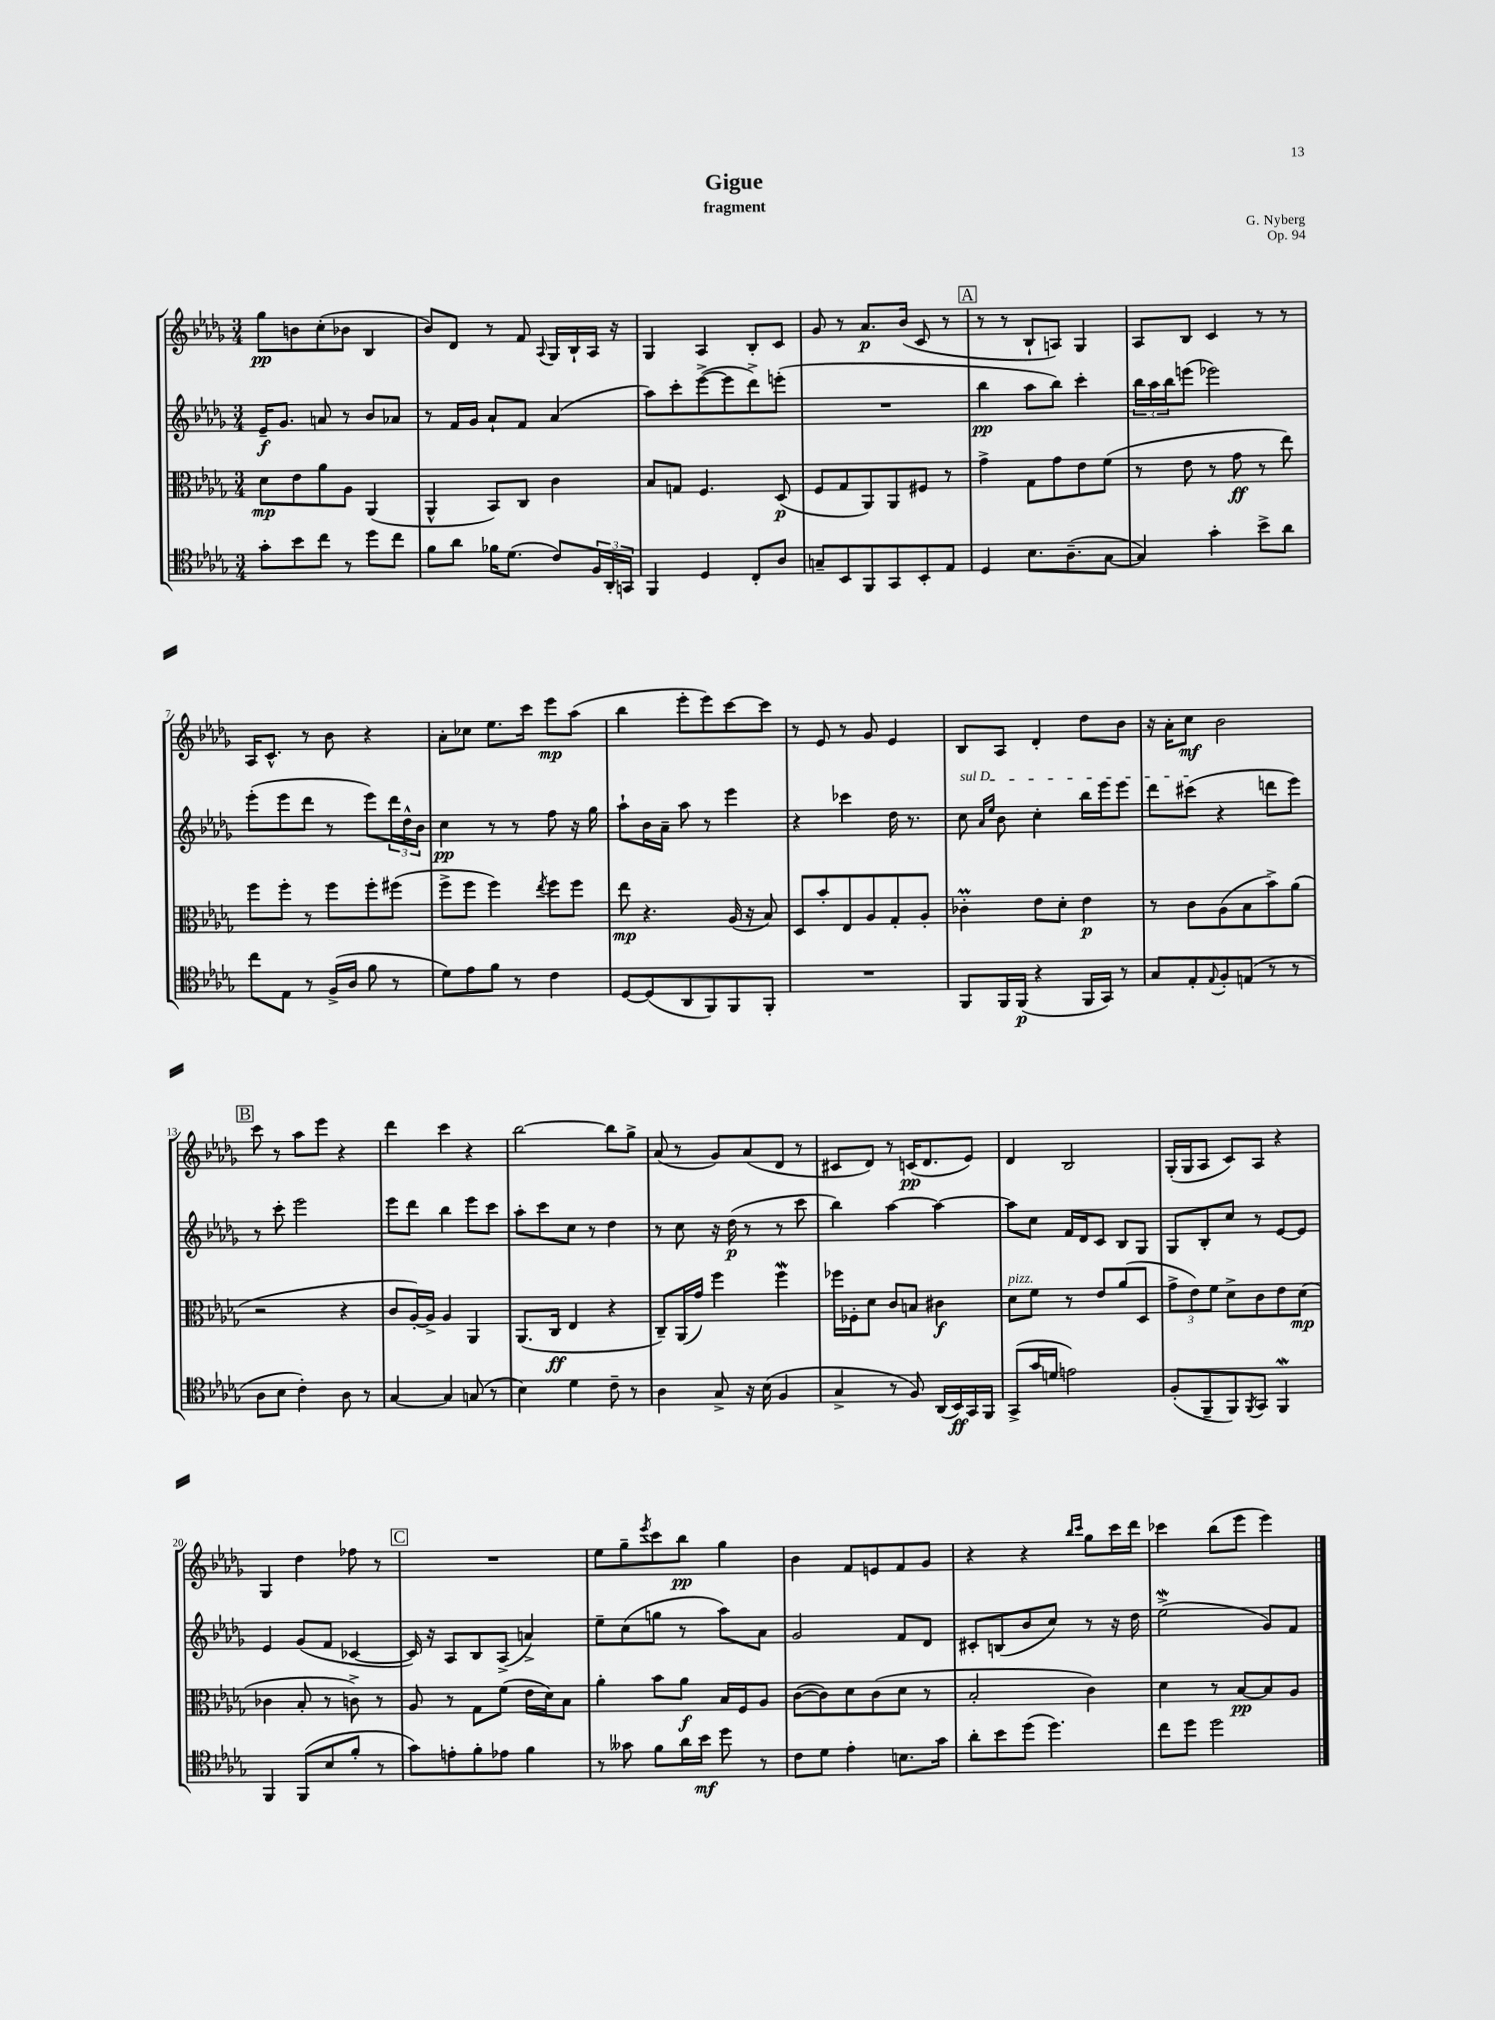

**kern	**dynam	**kern	**dynam	**kern	**dynam	**kern	**dynam
*part4	*part4	*part3	*part3	*part2	*part2	*part1	*part1
*staff4	*staff4	*staff3	*staff3	*staff2	*staff2	*staff1	*staff1
*clefC4	*	*clefC3	*	*clefG2	*	*clefG2	*
*k[b-e-a-d-g-]	*	*k[b-e-a-d-g-]	*	*k[b-e-a-d-g-]	*	*k[b-e-a-d-g-]	*
*M3/4	*	*M3/4	*	*M3/4	*	*M3/4	*
=1	=1	=1	=1	=1	=1	=1	=1
8g-'\L	.	8d-\L	mp	16e-~/KL	f	8gg-\L	pp
.	.	.	.	8.g-/J	.	.	.
8b-\	.	8e-\	.	.	.	8bn\	.
8cc\J	.	8a-\	.	8an/	.	(8cc'\	.
8r	.	8A-\J	.	8r	.	8b-X\J	.
8dd-\L	.	(4AA-/	.	8b-/L	.	4B-/	.
8cc\J	.	.	.	8a-X/J	.	.	.
=2	=2	=2	=2	=2	=2	=2	=2
8f\L	.	4AA-^^/	.	8r	.	8b-/L)	.
8a-\J	.	.	.	16f/LL	.	8d-/J	.
.	.	.	.	16g-/JJ	.	.	.
16f-X\KL	.	8BB-/L)	.	8a-`/L	.	8r	.
(8.d-\J	.	.	.	.	.	.	.
.	.	8C/J	.	8f/J	.	8f/	.
.	.	.	.	.	.	8qqA-/	.
8c/L)	.	4c\	.	(4a-/	.	16G-/LL	.
.	.	.	.	.	.	16B-`/	.
24F/L	.	.	.	.	.	16A-/JJ	.
24AA-'/	.	.	.	.	.	.	.
.	.	.	.	.	.	16r	.
24GGn/JJ	.	.	.	.	.	.	.
=3	=3	=3	=3	=3	=3	=3	=3
4FF/	.	8B-/L	.	8aa-\L)	.	4G-/	.
.	.	8Gn/J	.	8ccc'\	.	.	.
4D-/	.	4.F/	.	([8eee-^\	.	4A-/	.
.	.	.	.	8eee-\]	.	.	.
8C'/L	.	.	.	8ddd-^\)	.	8B-'/L	.
8A-/J	.	(8D-/	p	(8eeen'\J	.	8c/J	.
=4	=4	=4	=4	=4	=4	=4	=4
8Gn~/L	.	8F/L	.	2.r	.	8g-/	.
8BB-/	.	8G-/	.	.	.	8r	.
8FF/	.	8AA-/)	.	.	.	8.a-/L	p
8GG-/	.	8AA-/	.	.	.	.	.
.	.	.	.	.	.	(16b-/Jk	.
8BB-'/	.	8F#X/J	.	.	.	8c/	.
8E-/J	.	8r	.	.	.	8r	.
!!LO:REH:place=s1:t=A
=5	=5	=5	=5	=5	=5	=5	=5
4D-/	.	4g-^\	.	4bb-\	pp	8r	.
.	.	.	.	.	.	8r	.
8.B-\L	.	8G-\L	.	8aa-\L	.	8B-`/L	.
.	.	8g-\	.	8bb-\J)	.	8An/J)	.
(8.A-~\	.	.	.	.	.	.	.
.	.	8e-\	.	4ccc'\	.	4G-/	.
[8G-\J	.	(8f\J	.	.	.	.	.
=6	=6	=6	=6	=6	=6	=6	=6
4G-/])	.	8r	.	24bb-\LL	.	8A-/L	.
.	.	.	.	24aa-\	.	.	.
.	.	.	.	24bb-\J	.	.	.
.	.	8e-\	.	(8eeen\J	.	8B-/J	.
4g-'\	.	8r	.	2eee-X\)	.	4c/	.
.	.	8g-\	ff	.	.	.	.
8b-^\L	.	8r	.	.	.	8r	.
8a-\J	.	8ee-\)	.	.	.	8r	.
!!LO:LB:g=z
=7	=7	=7	=7	=7	=7	=7	=7
8cc\L	.	8ff\L	.	(8eee-'\L	.	16A-/KL	.
.	.	.	.	.	.	8.c^^/J	.
8E-\J	.	8ff'\J	.	8eee-\	.	.	.
8r	.	8r	.	8ddd-\J	.	8r	.
(16F^/LL	.	8ff\L	.	8r	.	8b-\	.
16A-/JJ	.	.	.	.	.	.	.
8f\	.	8ff'\	.	8eee-\L)	.	4r	.
8r	.	(8ff#X\J	.	24ddd-\L	.	.	.
.	.	.	.	24dd-^^\	.	.	.
.	.	.	.	24b-\JJ	.	.	.
=8	=8	=8	=8	=8	=8	=8	=8
8d-\L)	.	8ff^\L	.	4cc\	pp	8a-'\L	.
8e-\	.	8ff\J	.	.	.	8cc-X\J	.
8f\J	.	4ff\)	.	8r	.	8.ee-\L	.
8r	.	.	.	8r	.	.	.
.	.	.	.	.	.	16ccc\Jk	.
.	.	8qee-/	.	.	.	.	.
4c\	.	8ff\L	.	8ff\	.	8eee-\L	mp
.	.	8ff\J	.	16r	.	(8aa-\J	.
.	.	.	.	16gg-\	.	.	.
=9	=9	=9	=9	=9	=9	=9	=9
[8D-/L	.	8ee-\	mp	8aa-`\L	.	4bb-\	.
(8D-/]	.	4.r	.	16b-\L	.	.	.
.	.	.	.	16a-~\JJ	.	.	.
8AA-/	.	.	.	8aa-\	.	8eee-'\L	.
8FF/)	.	.	.	8r	.	8eee-\)	.
8FF/	.	(16A-/	.	4eee-\	.	[8ccc\	.
.	.	16r	.	.	.	.	.
8FF'/J	.	8B-/)	.	.	.	8ccc\J]	.
=10	=10	=10	=10	=10	=10	=10	=10
2.r	.	8D-/L	.	4r	.	8r	.
.	.	8b-'/	.	.	.	8e-/	.
.	.	8E-/	.	4ccc-X\	.	8r	.
.	.	8A-/	.	.	.	8g-/	.
.	.	8G-'/	.	16dd-\	.	4e-/	.
.	.	.	.	8.r	.	.	.
.	.	8A-'/J	.	.	.	.	.
=11	=11	=11	=11	=11	=11	=11	=11
!	!	!	!	!LO:TX:a:i:t=sul D	!	!	!
8FF/L	.	4c-XM'\	.	8cc\	.	8B-/L	.
.	.	.	.	16qqa-/LL	.	.	.
.	.	.	.	16qqee-/JJ	.	.	.
16FF/L	.	.	.	8b-\	.	8A-/J	.
(16FF/JJ	p	.	.	.	.	.	.
4r	.	8e-\L	.	4cc'\	.	4d-'/	.
.	.	8d-'\J	.	.	.	.	.
16FF/LL	.	4e-\	p	16bb-\LL	.	8dd-\L	.
16GG-/JJ)	.	.	.	16eee-\J	.	.	.
8r	.	.	.	8eee-\J	.	8b-\J	.
=12	=12	=12	=12	=12	=12	=12	=12
8G-/L	.	8r	.	8ddd-\L	.	16r	.
.	.	.	.	.	.	16a-'\KL	.
8E-'/	.	8c\L	.	(8ccc#X\J	.	8cc\J	mf
8qqE-/	.	.	.	.	.	.	.
8F'/	.	(8A-\	.	4r	.	2b-\	.
(8En/J	.	8B-\	.	.	.	.	.
8r	.	8b-^\)	.	8dddn\L	.	.	.
8r	.	(8a-\J	.	8eee-\J)	.	.	.
!!LO:LB:g=z
!!LO:REH:place=s1:t=B
=13	=13	=13	=13	=13	=13	=13	=13
8A-\L	.	2r	.	8r	.	8ccc\	.
8B-\J	.	.	.	8ccc'\	.	8r	.
4c'\)	.	.	.	2eee-\	.	8aa-\L	.
.	.	.	.	.	.	8eee-\J	.
8A-\	.	4r	.	.	.	4r	.
8r	.	.	.	.	.	.	.
=14	=14	=14	=14	=14	=14	=14	=14
[4G-/	.	8c/L	.	8eee-\L	.	4ddd-\	.
.	.	[16A-'/L)	.	8ddd-\J	.	.	.
.	.	16A-^/JJ]	.	.	.	.	.
4G-/]	.	4A-/	.	4bb-\	.	4ccc\	.
(8Gn/	.	4AA-/	.	8eee-\L	.	4r	.
8r	.	.	.	8ccc\J	.	.	.
=15	=15	=15	=15	=15	=15	=15	=15
4B-\)	.	(8.AA-/L	.	8aa-'\L	.	[2bb-\	.
.	.	.	.	8ccc\	.	.	.
.	.	16C/Jk	ff	.	.	.	.
4d-\	.	4E-/	.	8cc\J	.	.	.
.	.	.	.	8r	.	.	.
8c~\	.	4r	.	4dd-\	.	8bb-\L]	.
8r	.	.	.	.	.	8gg-^\J	.
=16	=16	=16	=16	=16	=16	=16	=16
4A-\	.	8C~/L)	.	8r	.	(8a-/	.
.	.	(16AA-/L	.	8cc\	.	8r	.
.	.	16g-/JJ)	.	.	.	.	.
8G-^/	.	4ff\	.	16r	.	8g-/L)	.
.	.	.	.	(16dd-\	p	.	.
16r	.	.	.	8r	.	(8a-/	.
(16B-\	.	.	.	.	.	.	.
4F/	.	4ffW\	.	8r	.	8d-/J	.
.	.	.	.	8ccc\	.	8r	.
=17	=17	=17	=17	=17	=17	=17	=17
4G-^/	.	16ff-X\LL	.	4bb-\)	.	8c#X/L	.
.	.	16F-X'\J	.	.	.	.	.
.	.	8d-\J	.	.	.	8d-/J)	.
8r	.	8c/L	.	[4aa-\	.	8r	.
8F/)	.	8Bn/J	.	.	.	(16cn/KL	pp
.	.	.	.	.	.	8.d-/	.
(16AA-/LL	.	4c#X\	f	4aa-\_	.	.	.
16BB-/)	ff	.	.	.	.	.	.
16GG-/	.	.	.	.	.	8e-/J)	.
16FF/JJ	.	.	.	.	.	.	.
=18	=18	=18	=18	=18	=18	=18	=18
!	!	!LO:TX:a:i:t=pizz.	!	!	!	!	!
(8GG-^/L	.	8d-\L	.	8aa-\L]	.	4d-/	.
16g-/L	.	8f\J	.	8cc\J	.	.	.
16dn/JJ	.	.	.	.	.	.	.
2en\)	.	8r	.	16f/LL	.	2B-/	.
.	.	.	.	16d-/J	.	.	.
.	.	8e-/L	.	8c/J	.	.	.
.	.	(8a-/	.	8B-/L	.	.	.
.	.	8D-/J	.	8G-/J	.	.	.
=19	=19	=19	=19	=19	=19	=19	=19
(8F'/L	.	12g-^\L	.	8G-/L	.	(16G-'/LL	.
.	.	.	.	.	.	16G-/J	.
.	.	12e-\)	.	.	.	.	.
8FF~/	.	.	.	8B-'/	.	8A-/J	.
.	.	12f\J	.	.	.	.	.
8FF/)	.	8d-^\L	.	8cc/J	.	8c/L)	.
8qFF/	.	.	.	.	.	.	.
8GG-/J	.	8c\	.	8r	.	8A-/J	.
4FFW/	.	8e-\	.	[8e-/L	.	4r	.
.	.	(8d-\J	mp	8e-/J]	.	.	.
!!LO:LB:g=z
=20	=20	=20	=20	=20	=20	=20	=20
4FF/	.	4c-X\	.	4e-/	.	4G-/	.
(8FF/L	.	8B-'/	.	(8g-/L	.	4dd-\	.
8B-/	.	8r	.	8f/J	.	.	.
8f'/J	.	8cn^\)	.	[4c-X/	.	8ff-X\	.
8r	.	8r	.	.	.	8r	.
!!LO:REH:place=s1:t=C
=21	=21	=21	=21	=21	=21	=21	=21
8g-\L)	.	8A-/	.	16c-/])	.	2.r	.
.	.	.	.	16r	.	.	.
8en'\	.	8r	.	8A-/L	.	.	.
8f'\	.	8G-\L	.	8B-/	.	.	.
8e-X\J	.	(8f\J	.	(8A-^/J	.	.	.
4f\	.	16e-\LL	.	4an^/)	.	.	.
.	.	16d-\J)	.	.	.	.	.
.	.	8B-\J	.	.	.	.	.
=22	=22	=22	=22	=22	=22	=22	=22
8r	.	4a-'\	.	8ee-~\L	.	8ee-\L	.
8g--X\	.	.	.	(8cc\	.	8gg-~\	.
.	.	.	.	.	.	8qeee-/	.
8f\L	.	8b-\L	.	8ggn\J	.	8ccc\	.
16a-\L	.	8a-\J	f	8r	.	8bb-\J	pp
16b-\JJ	mf	.	.	.	.	.	.
8dd-\	.	16B-/LL	.	8aa-\L)	.	4gg-\	.
.	.	16F/J	.	.	.	.	.
8r	.	8A-/J	.	8a-\J	.	.	.
=23	=23	=23	=23	=23	=23	=23	=23
8c\L	.	([8c\L	.	2g-/	.	4b-\	.
8d-\J	.	8c\])	.	.	.	.	.
4e-'\	.	8d-\	.	.	.	8f/L	.
.	.	(8c\	.	.	.	8en/	.
8.Bn\L	.	8d-\J	.	8f/L	.	8f/	.
.	.	8r	.	8d-/J	.	8g-/J	.
16g-\Jk	.	.	.	.	.	.	.
=24	=24	=24	=24	=24	=24	=24	=24
8a-'\L	.	2B-'/	.	8c#X'/L	.	4r	.
8b-\	.	.	.	(8Bn/	.	.	.
(8dd-\J	.	.	.	8b-/	.	4r	.
4.dd-\)	.	.	.	8cc/J)	.	.	.
.	.	.	.	.	.	16qqbb-/LL	.
.	.	.	.	.	.	16qqccc/JJ	.
.	.	4c\)	.	8r	.	8gg-\L	.
.	.	.	.	16r	.	16ccc\L	.
.	.	.	.	16dd-\	.	16ddd-\JJ	.
=25	=25	=25	=25	=25	=25	=25	=25
8cc\L	.	4d-\	.	(2ee-W^\	.	4ccc-X\	.
8dd-\J	.	.	.	.	.	.	.
2dd-\	.	8r	.	.	.	(8bb-\L	.
.	.	[8B-/L	pp	.	.	8eee-\J	.
.	.	8B-/]	.	8g-/L)	.	4eee-\)	.
.	.	8A-/J	.	8f/J	.	.	.
==	==	==	==	==	==	==	==
*-	*-	*-	*-	*-	*-	*-	*-
